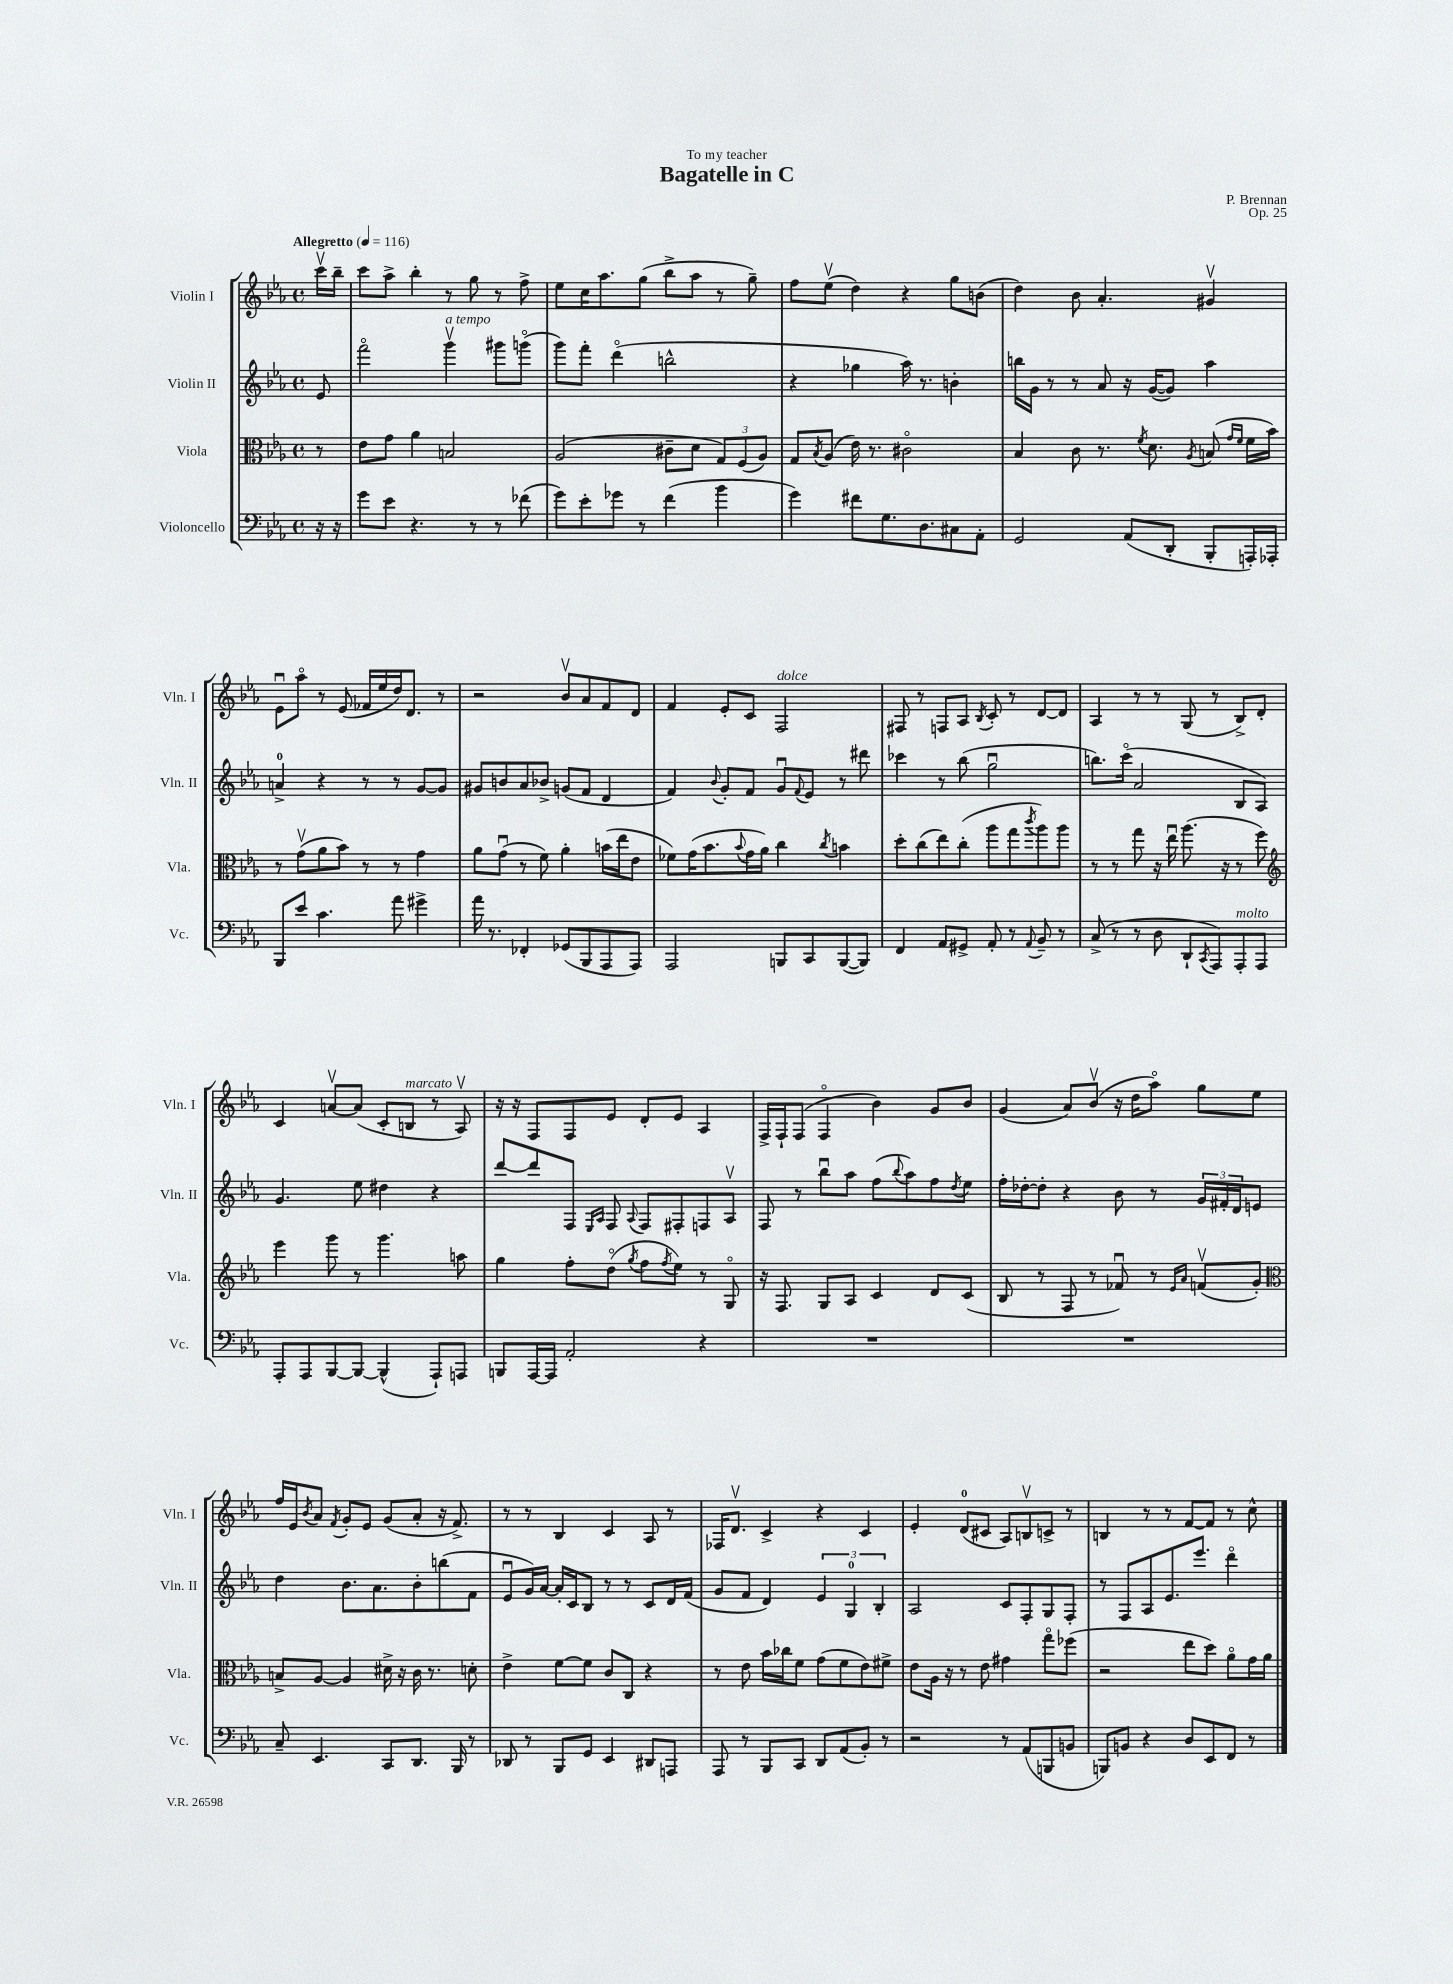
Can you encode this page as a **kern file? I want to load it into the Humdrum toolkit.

**kern	**kern	**kern	**kern
*part4	*part3	*part2	*part1
*staff4	*staff3	*staff2	*staff1
*I"Violoncello	*I"Viola	*I"Violin II	*I"Violin I
*I'Vc.	*I'Vla.	*I'Vln. II	*I'Vln. I
*clefF4	*clefC3	*clefG2	*clefG2
*k[b-e-a-]	*k[b-e-a-]	*k[b-e-a-]	*k[b-e-a-]
*M4/4	*M4/4	*M4/4	*M4/4
*met(c)	*met(c)	*met(c)	*met(c)
*MM116	*MM116	*MM116	*MM116
=	=	=	=
!	!	!	!LO:TX:a:B:t=Allegretto
16r	8r	8e-/	16cccv\LL
16r	.	.	16bb-~\JJ
=1	=1	=1	=1
8g\L	8e-\L	2fff\	8ccc\L
8e-\J	8g\J	.	8aa-^\J
4.r	4a-\	.	4bb-'\
!	!	!LO:TX:a:i:t=a tempo	!
.	2Bn/	4gggv\	8r
8r	.	.	8gg\
8r	.	8ggg#X\L	8r
(8f-X\	.	(8gggn\J	8ff^\
=2	=2	=2	=2
8g\L)	(2A-/	8ggg\L)	8ee-\L
8e-'\	.	8fff'\J	16cc\K
.	.	.	8.aa-\
8g-X\J	.	(4ddd\	.
8r	.	.	(8gg\J
(4f\	8c#X~\L	2bbn^^\	8bb-^\L
.	8d\J	.	8aa-\J
4b-\	12G/L)	.	8r
.	(12F/	.	.
.	.	.	8gg~\)
.	12A-/J)	.	.
=3	=3	=3	=3
4g\)	8G/L	4r	8ff\L
.	8qB-/	.	.
.	(8A-/J	.	(8ee-v\J
8f#X\L	16e-\)	4gg-X\	4dd\)
.	8.r	.	.
8.G\	.	.	.
.	2c#X\	16aa-\)	4r
8.D\	.	8.r	.
8C#X\	.	4bn'\	8gg\L
8AA-'\J	.	.	(8bn\J
=4	=4	=4	=4
2GG/	4B-/	16bbn\LL	4dd\)
.	.	16g\JJ	.
.	.	8r	.
.	8c\	8r	8b-\
.	8.r	8a-/	4.a-'/
(8AA-/L	.	16r	.
.	8qf/	.	.
.	8.d\	([16g/KL	.
8DD'/J	.	8g/J])	.
.	8qA-/	.	.
8BBB-'/L	(8Bn/	4aa-\	4g#Xv/
.	16qqg/LL	.	.
.	16qqf/JJ	.	.
16AAAn'/L)	16f\LL	.	.
16AAA-X'/JJ	16b-\JJ)	.	.
!!LO:LB:g=z
=5	=5	=5	=5
8BBB-/L	8r	4an^/	8e-u\L
8e-/J	(8gv\L	.	8aa-\J
4.c\	8a-\	4r	8r
.	8b-\J)	.	(8e-/
.	8r	8r	16f-X/LL
.	.	.	16ee-/
8a-\	8r	8r	16dd/J)
.	.	.	8.d/J
4g#X^\	4g\	[8g/L	.
.	.	8g/J]	8r
=6	=6	=6	=6
16a-\	8a-\L	8g#X/L	2r
8.r	.	.	.
.	(8gu\J	8bn/	.
4FF-X'/	8r	8a-/	.
.	8f\)	8b-X^/J	.
(8GG-X/L	4a-'\	(8gn/L	8b-v/L
8BBB-/	.	8f/J	8a-/
8AAA-/	(16bn\LL	4d/	8f/
.	16ee-\J	.	.
8AAA-/J)	8e-\J	.	8d/J
=7	=7	=7	=7
2AAA-/	8f-X\L)	4f/)	4f/
.	(16g\K	.	.
.	8.b-\	.	.
.	.	8qqb-/	.
.	.	8g'/L	8e-'/L
.	8qqb-/	.	.
.	16g\L	8f/J	8c/J
.	16a-\JJ)	.	.
!	!	!	!LO:TX:a:i:t=dolce
8BBBn/L	4cc\	8gu/L	2F/
.	.	8qqf/	.
8CC/	.	8e-/J	.
.	8qcc/	.	.
([8BBB/	4bn\	8r	.
8BBB/J])	.	8ddd#X\	.
=8	=8	=8	=8
4FF/	8dd'\L	4ccc-X\	8F#X/
.	(8cc\	.	8r
8AA-/L	8ee-\)	8r	8Fn/L
8GG#X^/J	(8cc'\J	(8bb-\	8A-/J
.	.	.	8qB-/
8AA-'/	8aa-\L	2ggu\	8c'/
8r	8gg\	.	8r
8qqAA-/	8qccc/	.	.
8BB-~/	8aa-\)	.	[8d/L
8r	8aa-\J	.	8d/J]
=9	=9	=9	=9
(8C^/	8r	8.bbn\L)	4A-/
8r	8r	.	.
.	.	(16ccc\Jk	.
8r	8gg\	2a-/	8r
8D\	16r	.	8r
.	16ee-u\	.	.
8DD`/L	(8.aa-\	.	(8G/
8qCC/	.	.	.
8AAA-/)	.	.	8r
.	16r	.	.
!LO:TX:a:i:t=molto	!	!	!
8AAA-'/	8r	8B-/L	8B-^/L)
8AAA-/J	8ff\)	8A-/J)	8d'/J
!!LO:LB:g=z
=10	=10	=10	=10
*	*clefG2	*	*
8AAA-'/L	4eee-\	4.g/	4c/
8AAA-/	.	.	.
[8BBB-/	8ggg\	.	[8anv/L
8BBB-/J_	8r	8ee-\	(8a/J]
(4BBB-^^/]	4.ggg\	4dd#X\	8c'/L
!	!	!	!LO:TX:a:i:t=marcato
.	.	.	8Bn/J
8AAA-`/L)	.	4r	8r
8AAAn/J	8aan\	.	8A-v/)
=11	=11	=11	=11
8BBBn/L	4gg\	[8ddd/L	16r
.	.	.	16r
[16AAA-/L	.	8ddd/]	8F/L
16AAA-/JJ]	.	.	.
2AA-'/	8ff'\L	8F/J	8F/
.	.	16qqE-/LL	.
.	.	16qqA-/JJ	.
.	(8dd\J	8F/	8e-/J
.	8qgg/	8qqA-/	.
.	8ff\L	8F/L	8d'/L
.	8qff/	.	.
.	8ee-\J)	8F#X'/	8e-/J
4r	8r	8Fn/	4A-/
.	8G/	8A-v/J	.
=12	=12	=12	=12
1r	16r	8F/	16F^/LL
.	8.F/	.	16F`/J
.	.	8r	(8F/J
.	8G/L	8bb-u\L	4F/
.	8A-/J	8aa-\J	.
.	4c/	(8ff\L	4b-\)
.	.	8qqbb-/	.
.	.	8aa-\)	.
.	8d/L	8ff\	8g/L
.	.	8qdd/	.
.	(8c/J	8ee-\J	8b-/J
=13	=13	=13	=13
1r	8B-/	16ff'\LL	(4g/
.	.	[16dd-X'\J	.
.	8r	8dd-'\J]	.
.	8F/	4r	8a-/L)
.	8r	.	(8b-v/J
.	8f-Xu/)	8b-\	16r
.	.	.	16dd\KL
.	8r	8r	8aa-\J)
.	16qqe-/LL	.	.
.	16qqa-/JJ	.	.
.	(8fnv/L	24g/LL	8gg\L
.	.	24f#X'/	.
.	.	24d/J	.
.	8g'/J)	8en/J	8ee-\J
!!LO:LB:g=z
=14	=14	=14	=14
*	*clefC3	*	*
8C~/	8Bn^/L	4dd\	16ff/LL
.	.	.	16e-/J
.	.	.	8qb-/
4.EE-/	[8A-/J	.	8a-/J
.	.	.	8qf/
.	4A-/]	8.b-\L	8g'/L
.	.	.	8e-/J
.	.	8.a-\	.
8CC/L	16d#X^\	.	(8g/L
.	16r	.	.
8.DD/J	16c\	8b-'\	8a-'/J
.	8.r	.	.
.	.	(8bbn\	16r
16BBB-/	.	.	8.f^/)
8r	8dn'\	8f\J	.
=15	=15	=15	=15
8DD-X/	4e-^\	8e-u/L	8r
8r	.	16g/L)	8r
.	.	[16a-/JJ	.
8BBB-/L	[8f\L	16a-'/LL]	4B-/
.	.	16c/J	.
8GG/J	8f\J]	8B-/J	.
4EE-/	8c/L	8r	4c/
.	8C/J	8r	.
8DD#X/L	4r	8c/L	8A-/
8AAAn/J	.	16d/L	8r
.	.	(16f/JJ	.
=16	=16	=16	=16
8AAA-/	8r	8g/L	16F-X/KL
.	.	.	8.dv/J
8r	8e-\	8f/J	.
8BBB-/L	16b-\LL	4d/)	4c^/
.	16cc-X\J	.	.
8CC/J	8f\J	.	.
8DD/L	(8g\L	6e-/	4r
(8AA-/	8f\	.	.
.	.	6G/	.
8BB-'/J)	8e-\)	.	4c/
.	.	6B-'/	.
8r	8f#X^\J	.	.
=17	=17	=17	=17
2r	8e-\L	2A-/	4e-'/
.	16A-\Jk	.	.
.	16r	.	.
.	8r	.	(8d/L
.	8e-\	.	8c#X/J
8r	4g#X\	8c/L	8A-/L)
(8AA-/L	.	8F'/	8Bnv/
8BBBn/	8gg\L	8G/	8cn^/J
8BBn/J	(8ff-X\J	8F'/J	8r
=18	=18	=18	=18
8BBBn/L)	2r	8r	4Bn/
8BBn/J	.	8F/L	.
4r	.	8A-/	8r
.	.	8.e-/	8r
8D/L	8ee-\L	.	[8f/L
.	.	8.eee-/J	.
8EE-/	8dd\J)	.	8f/J]
8FF/J	8a-\L	4ddd\	8r
8r	16g\L	.	8cc^^\
.	16a-\JJ	.	.
==	==	==	==
*-	*-	*-	*-
